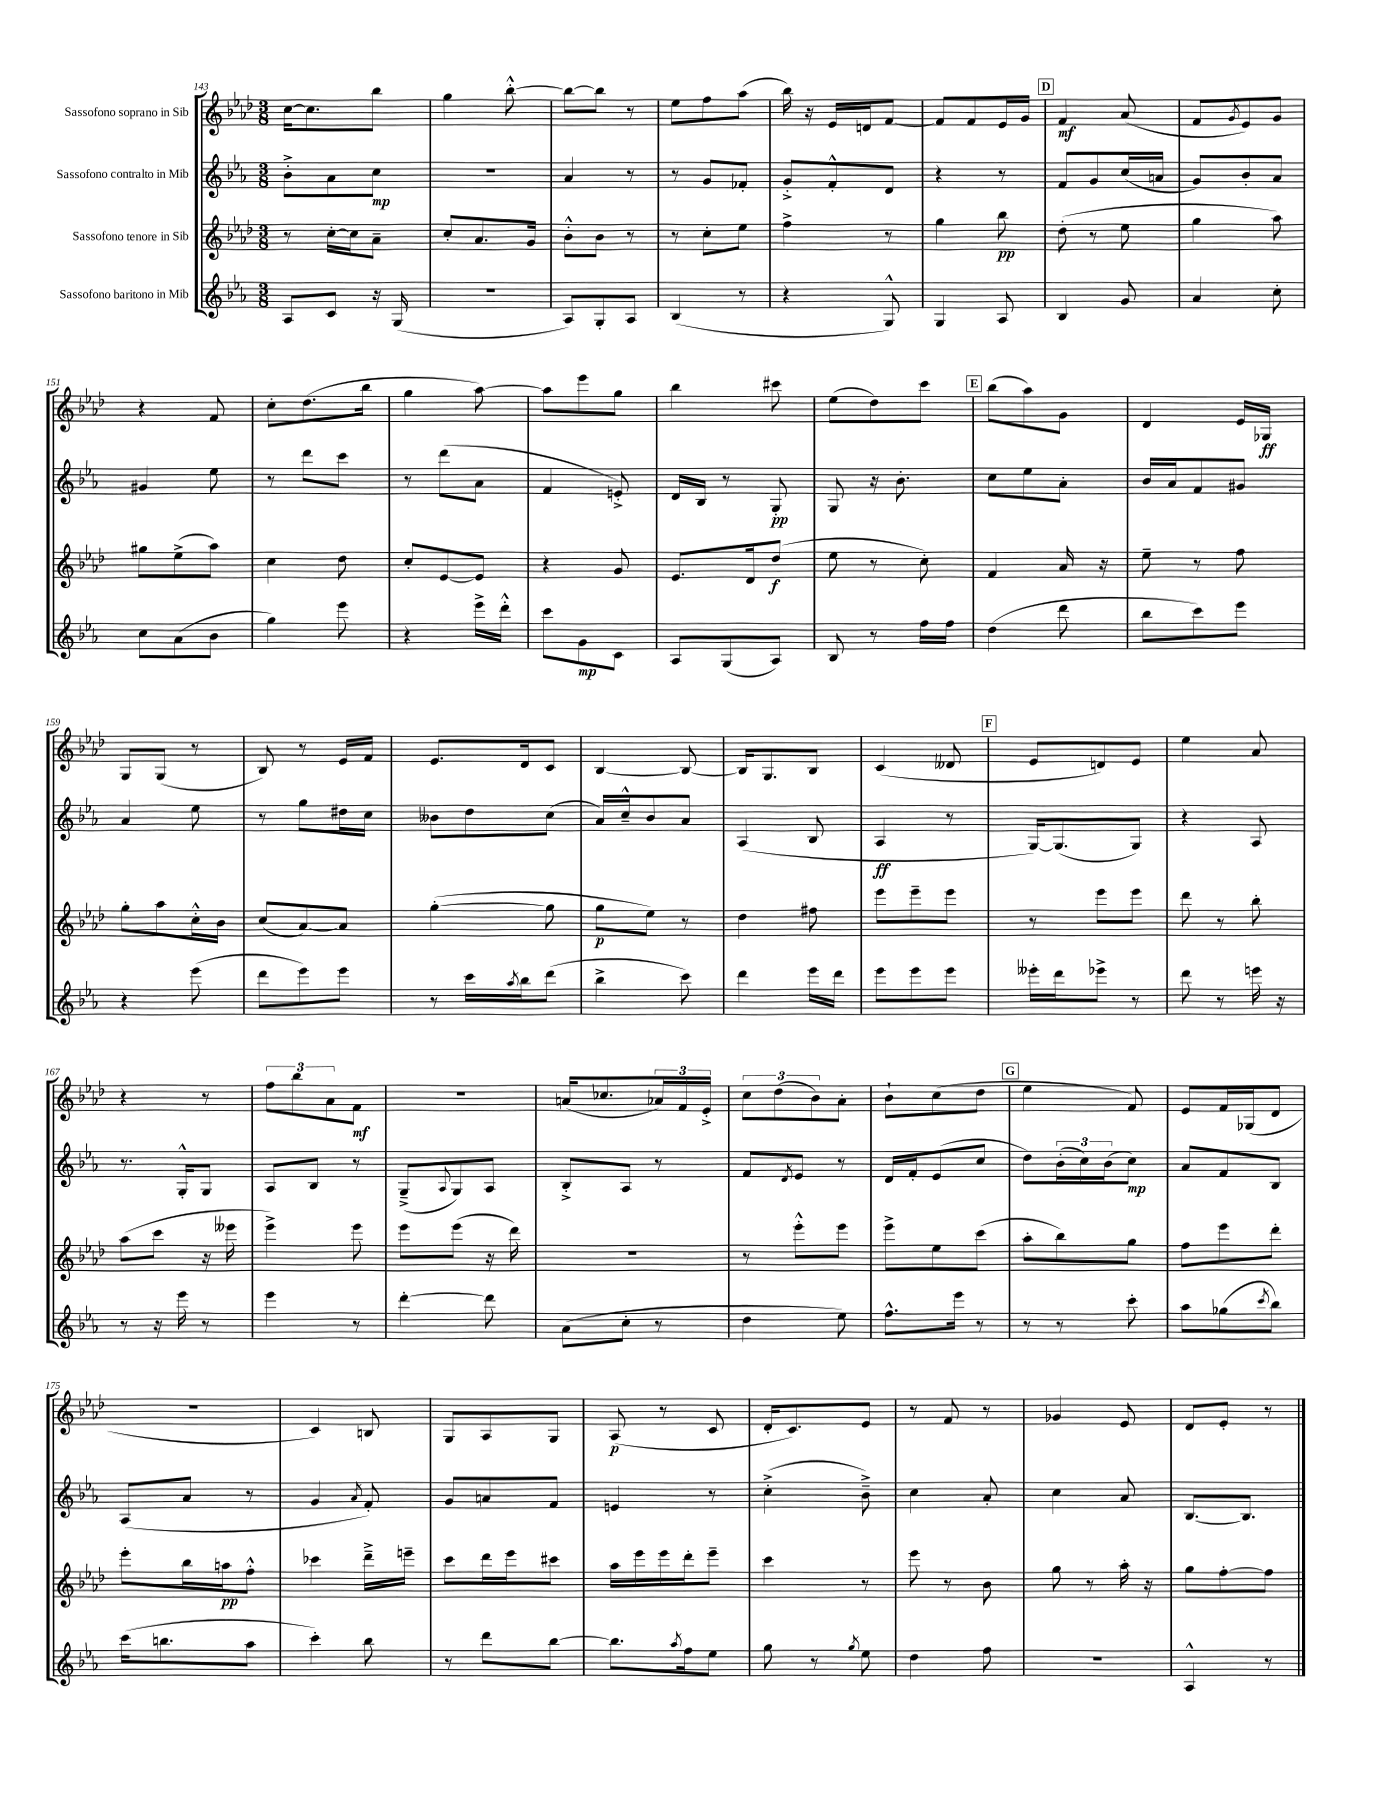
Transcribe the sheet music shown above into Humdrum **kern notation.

**kern	**kern	**kern	**kern
*staff4	*staff3	*staff2	*staff1
*clefG2	*clefG2	*clefG2	*clefG2
*k[b-e-a-]	*k[b-e-a-d-]	*k[b-e-a-]	*k[b-e-a-d-]
*M3/8	*M3/8	*M3/8	*M3/8
8A-	8r	8b-'^	[16cc
.	.	.	8.cc]
8c	[16cc'	8a-	.
.	16cc]	.	.
16r	8a-~	8cc	8bb-
(16G	.	.	.
=	=	=	=
4.r	8cc'	4.r	4gg
.	8.a-	.	.
.	.	.	[8bb-'^^
.	16g	.	.
=	=	=	=
8A-)	8b-'^^	4a-	8bb-_
8G'	8b-	.	8bb-]
8A-	8r	8r	8r
=	=	=	=
(4B-	8r	8r	8ee-
.	8cc'	8g	8ff
8r	8ee-	8f-'	(8aa-
=	=	=	=
4r	4ff^	8g'^	16bb-)
.	.	.	16r
.	.	8f'^^	16e-
.	.	.	16d
8G^^)	8r	8d	[8f
=	=	=	=
4G	4gg	4r	8f]
.	.	.	8f
8A-	8bb-	8r	16e-
.	.	.	16g
=	=	=	=
4B-	(8dd-'	8f	4f
.	8r	8g	.
8g	8ee-	(16cc	(8a-
.	.	16a	.
=	=	=	=
4a-	4gg	8g)	8f
.	.	.	8qg
.	.	8b-'	8e-)
8cc'	8aa-)	8a-	8g
=	=	=	=
8cc	8gg#	4g#	4r
(8a-	(8ee-^	.	.
8b-	8aa-)	8ee-	8f
=	=	=	=
4gg)	4cc	8r	8cc'
.	.	8ddd	(8.dd-
8eee-	8dd-	8ccc	.
.	.	.	16bb-
=	=	=	=
4r	8cc'	8r	4gg
.	[8e-	(8ddd	.
16eee-^	8e-]	8a-	[8aa-)
16ddd'^^	.	.	.
=	=	=	=
8ccc	4r	4f	8aa-]
8g	.	.	8eee-
8c	8g	8e'^)	8gg
=	=	=	=
8A-	8.e-	16d	4bb-
.	.	16B-	.
(8G	.	8r	.
.	16d-	.	.
8A-)	(8dd-	8G'	8ccc#
=	=	=	=
8B-	8ee-	8G	(8ee-
8r	8r	16r	8dd-)
.	.	8.b-'	.
16ff	8cc')	.	8ccc
16ff	.	.	.
=	=	=	=
(4dd	4f	8cc	(8bb-
.	.	8ee-	8aa-)
8ddd	16a-	8a-'	8g
.	16r	.	.
=	=	=	=
8bb-	8ee-~	16b-	4d-
.	.	16a-	.
8ccc)	8r	8f	.
8eee-	8ff	8g#	16e-
.	.	.	16G-
=	=	=	=
4r	8gg'	4a-	8G
.	8aa-	.	(8G
(8eee-	16cc'^^	8ee-	8r
.	16b-	.	.
=	=	=	=
8ddd	(8cc	8r	8B-)
8eee-)	[8a-)	8gg	8r
8eee-	8a-]	16dd#	16e-
.	.	16cc	16f
=	=	=	=
8r	([4gg'	8b--	8.e-
16ccc	.	8dd	.
8qaa-	.	.	.
16bb-	.	.	16d-
(8ddd	8gg]	(8cc	8c
=	=	=	=
4bb-^	8gg	16a-)	[4B-
.	.	16cc~^^	.
.	8ee-)	8b-	.
8ccc)	8r	8a-	8B-_
=	=	=	=
4ddd	4dd-	(4A-	16B-]
.	.	.	8.G
16eee-	8ff#	8B-	8B-
16ddd	.	.	.
=	=	=	=
8eee-	8eee-	4A-	(4c
8eee-	8eee-~	.	.
8eee-	8eee-	8r	8d--
=	=	=	=
16eee--'	8r	[16G)	8e-
16ddd	.	(8.G]	.
8eee-^	8eee-	.	8d)
8r	8eee-	8G)	8e-
=	=	=	=
8ddd	8ddd-	4r	4ee-
8r	8r	.	.
16eee	8bb-'	8A-	8a-
16r	.	.	.
=	=	=	=
8r	(8aa-	8.r	4r
16r	8ccc	.	.
16eee-	.	16G'^^	.
8r	16r	8G	8r
.	16eee--	.	.
=	=	=	=
4eee-	4eee-^)	8A-	12ff
.	.	.	12bb-
.	.	8B-	.
.	.	.	12a-
8r	8eee-	8r	8f
=	=	=	=
[4ddd'	8eee-	(8G~^	4.r
.	.	8qqA-	.
.	(8eee-	8G)	.
8ddd]	16r	8A-	.
.	16ddd-)	.	.
=	=	=	=
(8a-	4.r	8B-'^	(16a
.	.	.	8.cc-
8cc'	.	8A-	.
8r	.	8r	24a-)
.	.	.	24f
.	.	.	24e-'^
=	=	=	=
4dd	8r	8f	12cc
.	.	.	(12dd-
.	.	8qd	.
.	8eee-'^^	8e-	.
.	.	.	12b-)
8ee-)	8eee-	8r	8a-'
=	=	=	=
8.ff^^	8eee-^	16d	8b-`
.	.	16f'	.
.	8ee-	(8e-	(8cc
16eee-	.	.	.
8r	(8ccc	8cc	8dd-
=	=	=	=
8r	8aa-'	8dd)	4ee-
8r	8bb-)	(24b-'	.
.	.	24cc)	.
.	.	(24b-	.
8ccc'	8gg	8cc)	8f)
=	=	=	=
8aa-	8ff	8a-	8e-
(8gg-	8eee-	8f	16f
.	.	.	(16G-
8qccc	.	.	.
8bb-)	8ddd-'	8B-	8d-
=	=	=	=
(16ccc	8eee-'	(8A-	4.r
8.bb	.	.	.
.	16bb-	8a-	.
.	16aa	.	.
8aa-	8ff'^^	8r	.
=	=	=	=
4ccc')	4ccc-	4g	4c)
.	.	8qa-	.
8bb-	16ddd-~^	8f')	8B
.	16eee~	.	.
=	=	=	=
8r	8ccc	8g	8G
8ddd	16ddd-	8a	8A-
.	16eee-	.	.
[8bb-	8ccc#	8f	8G
=	=	=	=
8.bb-]	16aa-	4e	(8A-
.	16eee-	.	.
.	16eee-	.	8r
8qaa-	.	.	.
16ff	16ddd-'	.	.
8ee-	8eee-~	8r	8c
=	=	=	=
8gg	4ccc	(4cc'^	16d-'
.	.	.	8.c)
8r	.	.	.
8qgg	.	.	.
8ee-	8r	8b-~^)	8e-
=	=	=	=
4dd	8eee-	4cc	8r
.	8r	.	8f
8ff	8b-	8a-'	8r
=	=	=	=
4.r	8gg	4cc	4g-
.	8r	.	.
.	16aa-'	8a-	8e-
.	16r	.	.
=	=	=	=
4A-^^	8gg	[8.B-	8d-
.	[8ff'	.	8e-'
.	.	8.B-]	.
8r	8ff]	.	8r
==	==	==	==
*-	*-	*-	*-
